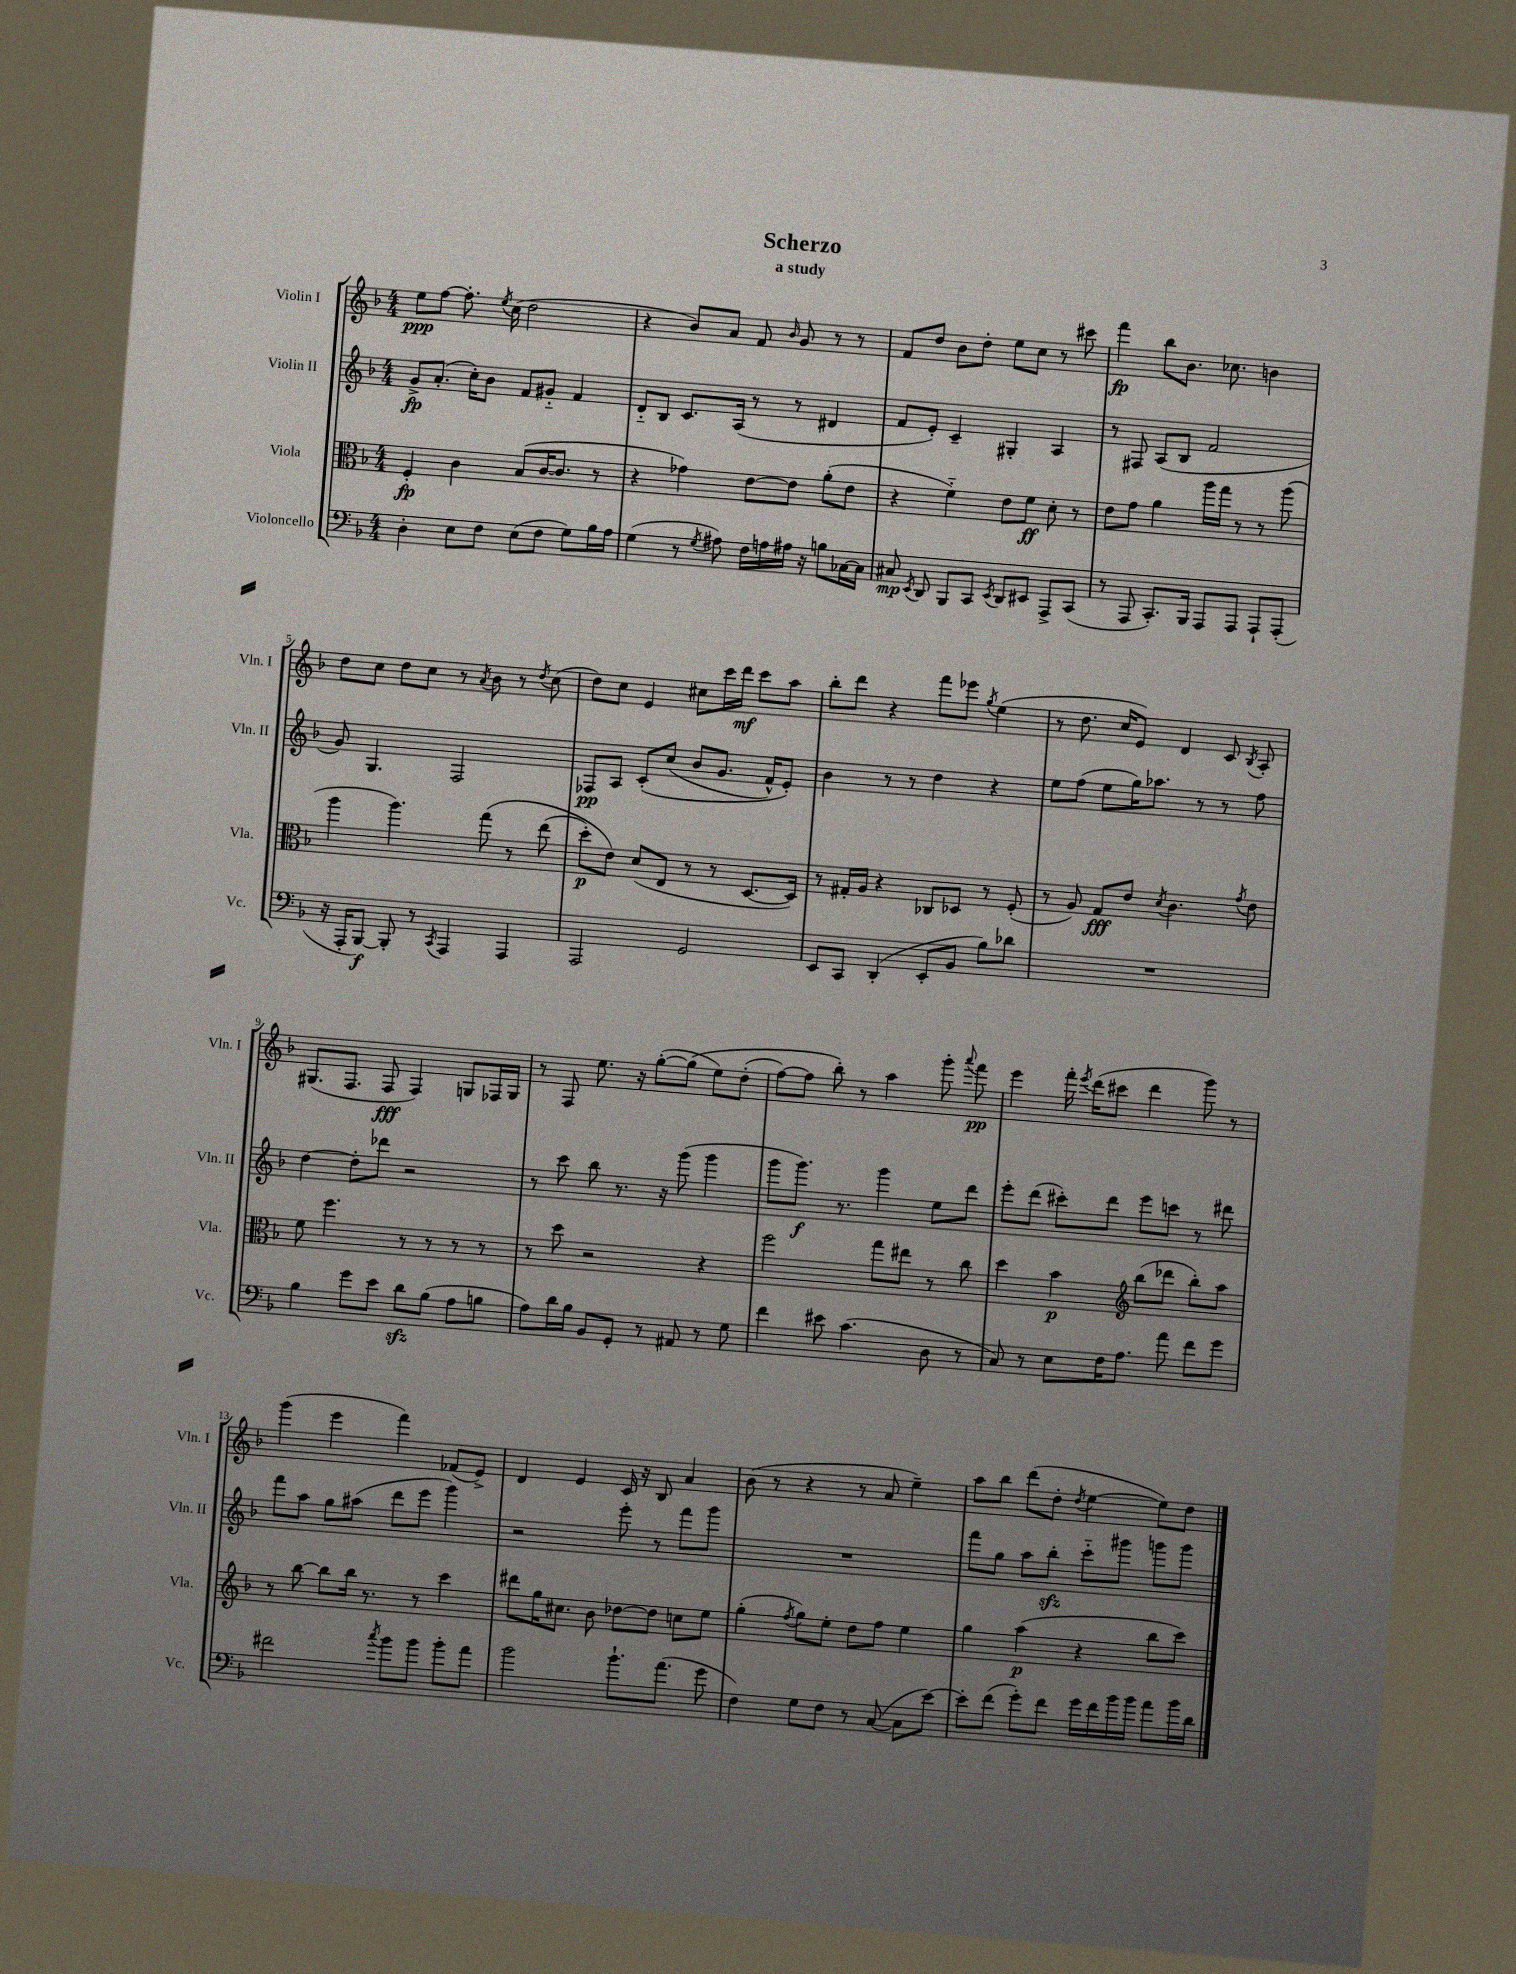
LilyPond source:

\header { title = "Scherzo" subtitle = "a study" }
<<
\new StaffGroup <<
\new Staff = "s0" \with { instrumentName = "Violin I" shortInstrumentName = "Vln. I" } {
    \clef treble \key f \major \numericTimeSignature \time 4/4
    \autoBeamOff e''8[\ppp f''8]~ f''8.-. \acciaccatura { e''8 } c''16( d''2 |
    r4 bes'8[) a'8] f'8 \grace { bes'16 } g'8 r8 r8 |
    f'8[ d''8] bes'8[ d''8]-. e''8[ c''8] r8 cis'''8 |
    f'''4\fp bes''8[ bes'8.] ces''8. b'4 |
    d''8[ c''8] d''8[ c''8] r8 \acciaccatura { a'8 } bes'8 r8 \acciaccatura { d''8 } c''8( |
    d''8[) c''8] e'4 cis''8[ c'''16 d'''16]\mf c'''8[ a''8] |
    bes''8[-. d'''8] r4 f'''8[ ees'''8] \acciaccatura { g''8 } e''4( |
    r8 d''8. c''16[ e'8]) d'4 c'8 \acciaccatura { bes8 } a8-. |
    gis8.[( f8.] f8\fff f4) g8[ fes16 g16] |
    r8 f8 e''8. r16 g''8[~-.( g''8]\( e''8[) d''8]-.( |
    f''8[~) f''8] bes''8-.\) r8 a''4 g'''8-. \appoggiatura { a'''8 } f'''8\pp |
    e'''4 f'''16-. \acciaccatura { e'''8 } d'''16[( cis'''8] d'''4 g'''8) r8 |
    g'''4( e'''4 f'''4) fes'8[( e'8]->) |
    d'4 e'4 c'16 r16 bes8 a'4 |
    bes'8( r8 r4 r8 a'8 e''4--) |
    a''8[ bes''8] d'''8[( d''8]-. \acciaccatura { d''8 } e''4~ e''8[) d''8] \bar "|." |
}
\new Staff = "s1" \with { instrumentName = "Violin II" shortInstrumentName = "Vln. II" } {
    \clef treble \key f \major \numericTimeSignature \time 4/4
    \autoBeamOff g'8[->\fp a'8.]-.( c''16[-.) bes'8] f'8[ gis'8]-_ f'4 |
    d'8[-_ bes8] c'8.[ a16]( r8 r8 dis'4 |
    f'8[ e'8]-.) c'4-- gis4-. a4 |
    r8 fis8 a8[( bes8] f'2 |
    g'8) g4. f2 |
    fes8[\pp a8] c'8[-.\( c''8]( bes'8[ g'8.] f'16[-^) e'8]-.\) |
    bes'4 r8 r8 d''4 r4 |
    e''8[ f''8]( e''8[ g''16) aes''8.] r8 r8 f''8 |
    d''4~ d''8[-. des'''8] r2 |
    r8 c'''8 bes''8 r8. r16 g'''8( g'''4 |
    g'''8[ g'''8.]\f) r8. g'''4 e''8[ d'''8] |
    e'''8[-. d'''8]( cis'''8[-.) d'''8] e'''8[ c'''8] r8 dis'''8 |
    f'''8[ a''8] g''8[ ais''8]( d'''8[ e'''8] g'''4) |
    r2 e'''8-. r8 f'''8[ g'''8] |
    R1 |
    f'''8[ g''8] a''8[ bes''8]-.\sfz c'''8[-_ gis'''8] g'''8[ g'''8] \bar "|." |
}
\new Staff = "s2" \with { instrumentName = "Viola" shortInstrumentName = "Vla." } {
    \clef alto \key f \major \numericTimeSignature \time 4/4
    \autoBeamOff f4-.\fp c'4 bes8[( c'16~ c'8.] r8 |
    r4 ges'4) e'8[~ e'8] a'8[-.( e'8] |
    r4 f'4-_) e'8[ f'8]\ff d'8-. r8 |
    e'8[ g'8] a'4 a''16[ g''16] r8 r8 a''8( |
    a''4 a''4.) g''8\( r8 e''8( |
    d''8[-.\p) e'8]\) d'8[( e8] r8 r8 d8.[~ d16]) |
    r8 gis16[-. a16] r4 ces8[ des8] r8 f8-.( |
    r8 a8) g8[\fff e'8] \acciaccatura { d'8 } c'4. \acciaccatura { g'8 } e'8 |
    f'8 f''4. r8 r8 r8 r8 |
    r8 d''8 r2 r4 |
    f''2 g''8[ eis''8] r8 c''8 |
    d''4 bes'4\p \clef treble bes''8[( des'''8] bes''8[-.) a''8] |
    r8 bes''8~ bes''8[ bes''16] r8. r8 c'''4 |
    dis'''8[ g''16 cis''8.] bes'8 des''8[~ des''8] c''8[ e''8] |
    g''4-.( \acciaccatura { f''8 } g''8[) e''8]-. d''8[ f''8] e''4 |
    g''4 a''4\p( r4 bes''8[ c'''8]) \bar "|." |
}
\new Staff = "s3" \with { instrumentName = "Violoncello" shortInstrumentName = "Vc." } {
    \clef bass \key f \major \numericTimeSignature \time 4/4
    \autoBeamOff d4-. e8[ f8] e8[( f8] g8[) bes16 a16] |
    g4( r8 \acciaccatura { g8 } ais8) f16[ a16 ais16] r16 b8[ ces16~ ces16] |
    cis8\mp \acciaccatura { e,8 } d,8 bes,,8[ c,8] \acciaccatura { e,8 } d,8[ eis,8] a,,8[-> c,8]( |
    r8 a,,8 c,8.[-.) bes,,16] a,,8[ a,,8] a,,8[-! a,,8]-.( |
    r16 a,,16[-. bes,,8]~\f) bes,,8-. r8 \acciaccatura { c,8 } a,,4 a,,4 |
    a,,2 g,2 |
    e,8[ c,8] d,4-.( e,8[-. bes,8] bes8[) des'8] |
    R1 |
    bes4 g'8[ e'8] d'8[\sfz bes8]( a8[ b8] |
    a8[) d'16 bes16] bes,8[ g,8]-. r8 ais,8 r8 g8 |
    f'4 eis'8 c'4.( d8 r8 |
    c8) r8 e8[ f16 a8.] a'8 f'8[ g'8] |
    fis'2 \acciaccatura { c''8 } bes'8[ bes'8] bes'8[-. a'8] |
    bes'2 bes'8.[-! a'8.]( g'8 |
    f4) g8[ f8] r8 c8~( c8[ e'8]~) |
    e'8[-. f'8]( g'8[-.) f'8] g'16[ f'16 bes'16 bes'16] a'8[ bes'16 d'16] \bar "|." |
}
>>
>>
